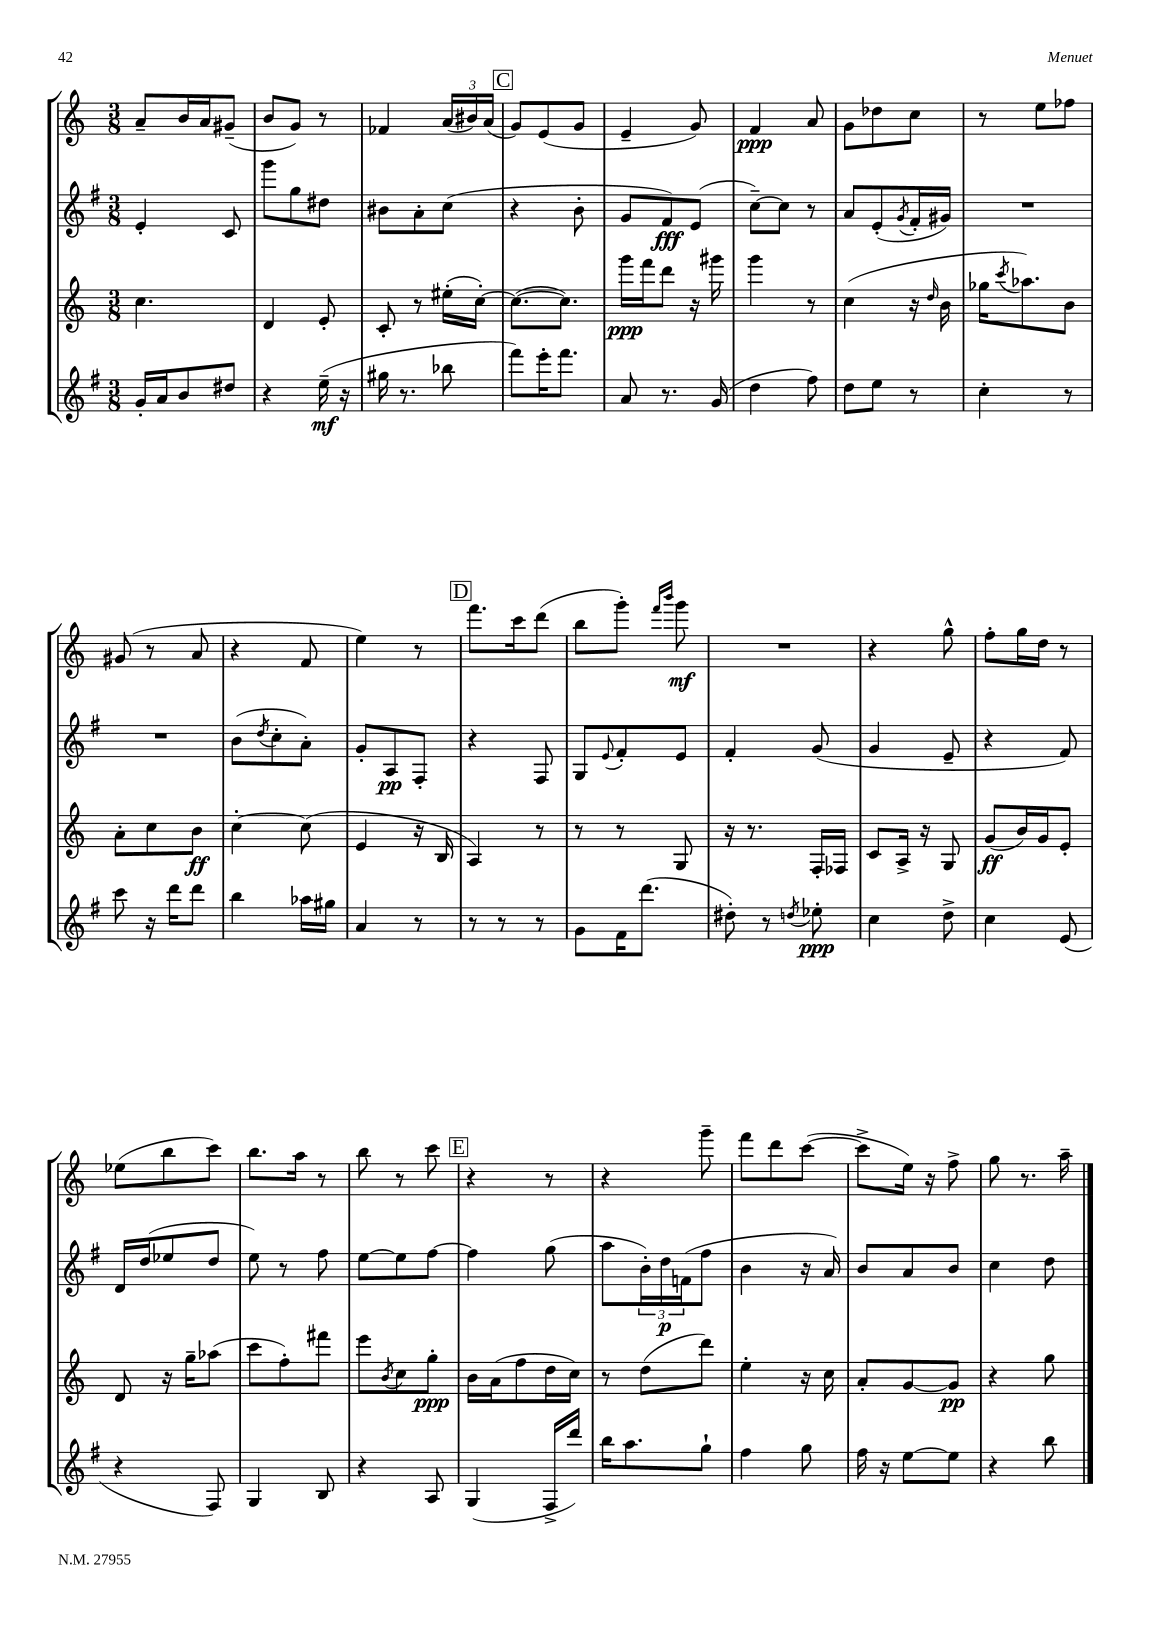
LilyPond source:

<<
\new StaffGroup <<
\new Staff = "s0" {
    \clef treble \key c \major \numericTimeSignature \time 3/8
    a'8-- b'16 a'16 gis'8--( |
    b'8 g'8) r8 |
    fes'4 \tuplet 3/2 { a'16( bis'16) a'16( } |
    \mark \markup { \box "C" } g'8) e'8( g'8 |
    e'4-- g'8) |
    f'4\ppp a'8 |
    g'8 des''8 c''8 |
    r8 e''8 fes''8 |
    gis'8( r8 a'8 |
    r4 f'8 |
    e''4) r8 |
    \mark \markup { \box "D" } f'''8. c'''16 d'''8( |
    b''8 g'''8-.) \grace { f'''16 b'''16 } g'''8\mf |
    R4. |
    r4 g''8-^ |
    f''8-. g''16 d''16 r8 |
    ees''8( b''8 c'''8) |
    b''8. a''16 r8 |
    b''8 r8 c'''8 |
    \mark \markup { \box "E" } r4 r8 |
    r4 g'''8-- |
    f'''8 d'''8 c'''8~( |
    c'''8-> e''16) r16 f''8-> |
    g''8 r8. a''16-- \bar "|." |
}
\new Staff = "s1" {
    \clef treble \key g \major \numericTimeSignature \time 3/8
    e'4-. c'8 |
    g'''8 g''8 dis''8 |
    bis'8 a'8-. c''8( |
    \mark \markup { \box "C" } r4 b'8-. |
    g'8 fis'8\fff) e'8( |
    c''8~--) c''8 r8 |
    a'8 e'8-.( \acciaccatura { g'8 } fis'16-. gis'16) |
    R4. |
    R4. |
    b'8( \acciaccatura { d''8 } c''8-. a'8-.) |
    g'8-. a8\pp fis8-. |
    \mark \markup { \box "D" } r4 fis8 |
    g8 \appoggiatura { e'8 } fis'8-. e'8 |
    fis'4-. g'8( |
    g'4 e'8-- |
    r4 fis'8) |
    d'16 d''16( ees''8 d''8 |
    e''8) r8 fis''8 |
    e''8~ e''8 fis''8~ |
    \mark \markup { \box "E" } fis''4 g''8( |
    a''8 \tuplet 3/2 { b'16-.) d''16\p f'16( } fis''8 |
    b'4 r16 a'16) |
    b'8 a'8 b'8 |
    c''4 d''8 \bar "|." |
}
\new Staff = "s2" {
    \clef treble \key c \major \numericTimeSignature \time 3/8
    c''4. |
    d'4 e'8-. |
    c'8-. r8 eis''16-.( c''16~-.) |
    \mark \markup { \box "C" } c''8.~( c''8.) |
    g'''16\ppp f'''16 d'''8 r16 gis'''16 |
    g'''4 r8 |
    c''4( r16 \grace { d''16 } b'16 |
    ges''16 \acciaccatura { c'''8 } aes''8.) b'8 |
    a'8-. c''8 b'8\ff |
    c''4~-. c''8( |
    e'4 r16 b16 |
    \mark \markup { \box "D" } a4) r8 |
    r8 r8 g8 |
    r16 r8. f16-. fes16 |
    c'8 a16-> r16 g8 |
    g'8\ff( b'16) g'16 e'8-. |
    d'8 r16 g''16-- aes''8( |
    c'''8 f''8-.) fis'''8 |
    e'''8 \acciaccatura { b'8 } c''8 g''8-.\ppp |
    \mark \markup { \box "E" } b'16 a'16( f''8 d''16 c''16) |
    r8 d''8( d'''8) |
    e''4-. r16 c''16 |
    a'8-. g'8~ g'8\pp |
    r4 g''8 \bar "|." |
}
\new Staff = "s3" {
    \clef treble \key g \major \numericTimeSignature \time 3/8
    g'16-. a'16 b'8 dis''8 |
    r4 e''16--\mf( r16 |
    gis''16 r8. bes''8 |
    \mark \markup { \box "C" } fis'''8) e'''16-. fis'''8. |
    a'8 r8. g'16( |
    d''4 fis''8) |
    d''8 e''8 r8 |
    c''4-. r8 |
    c'''8 r16 d'''16 d'''8 |
    b''4 aes''16 gis''16 |
    a'4 r8 |
    \mark \markup { \box "D" } r8 r8 r8 |
    g'8 fis'16 d'''8.( |
    dis''8-.) r8 \acciaccatura { d''8 } ees''8-.\ppp |
    c''4 d''8-> |
    c''4 e'8( |
    r4 fis8) |
    g4 b8 |
    r4 a8 |
    \mark \markup { \box "E" } g4( fis16-> d'''16) |
    b''16 a''8. g''8-! |
    fis''4 g''8 |
    fis''16 r16 e''8~ e''8 |
    r4 b''8 \bar "|." |
}
>>
>>
\layout { \context { \Score \remove "Bar_number_engraver" } }
